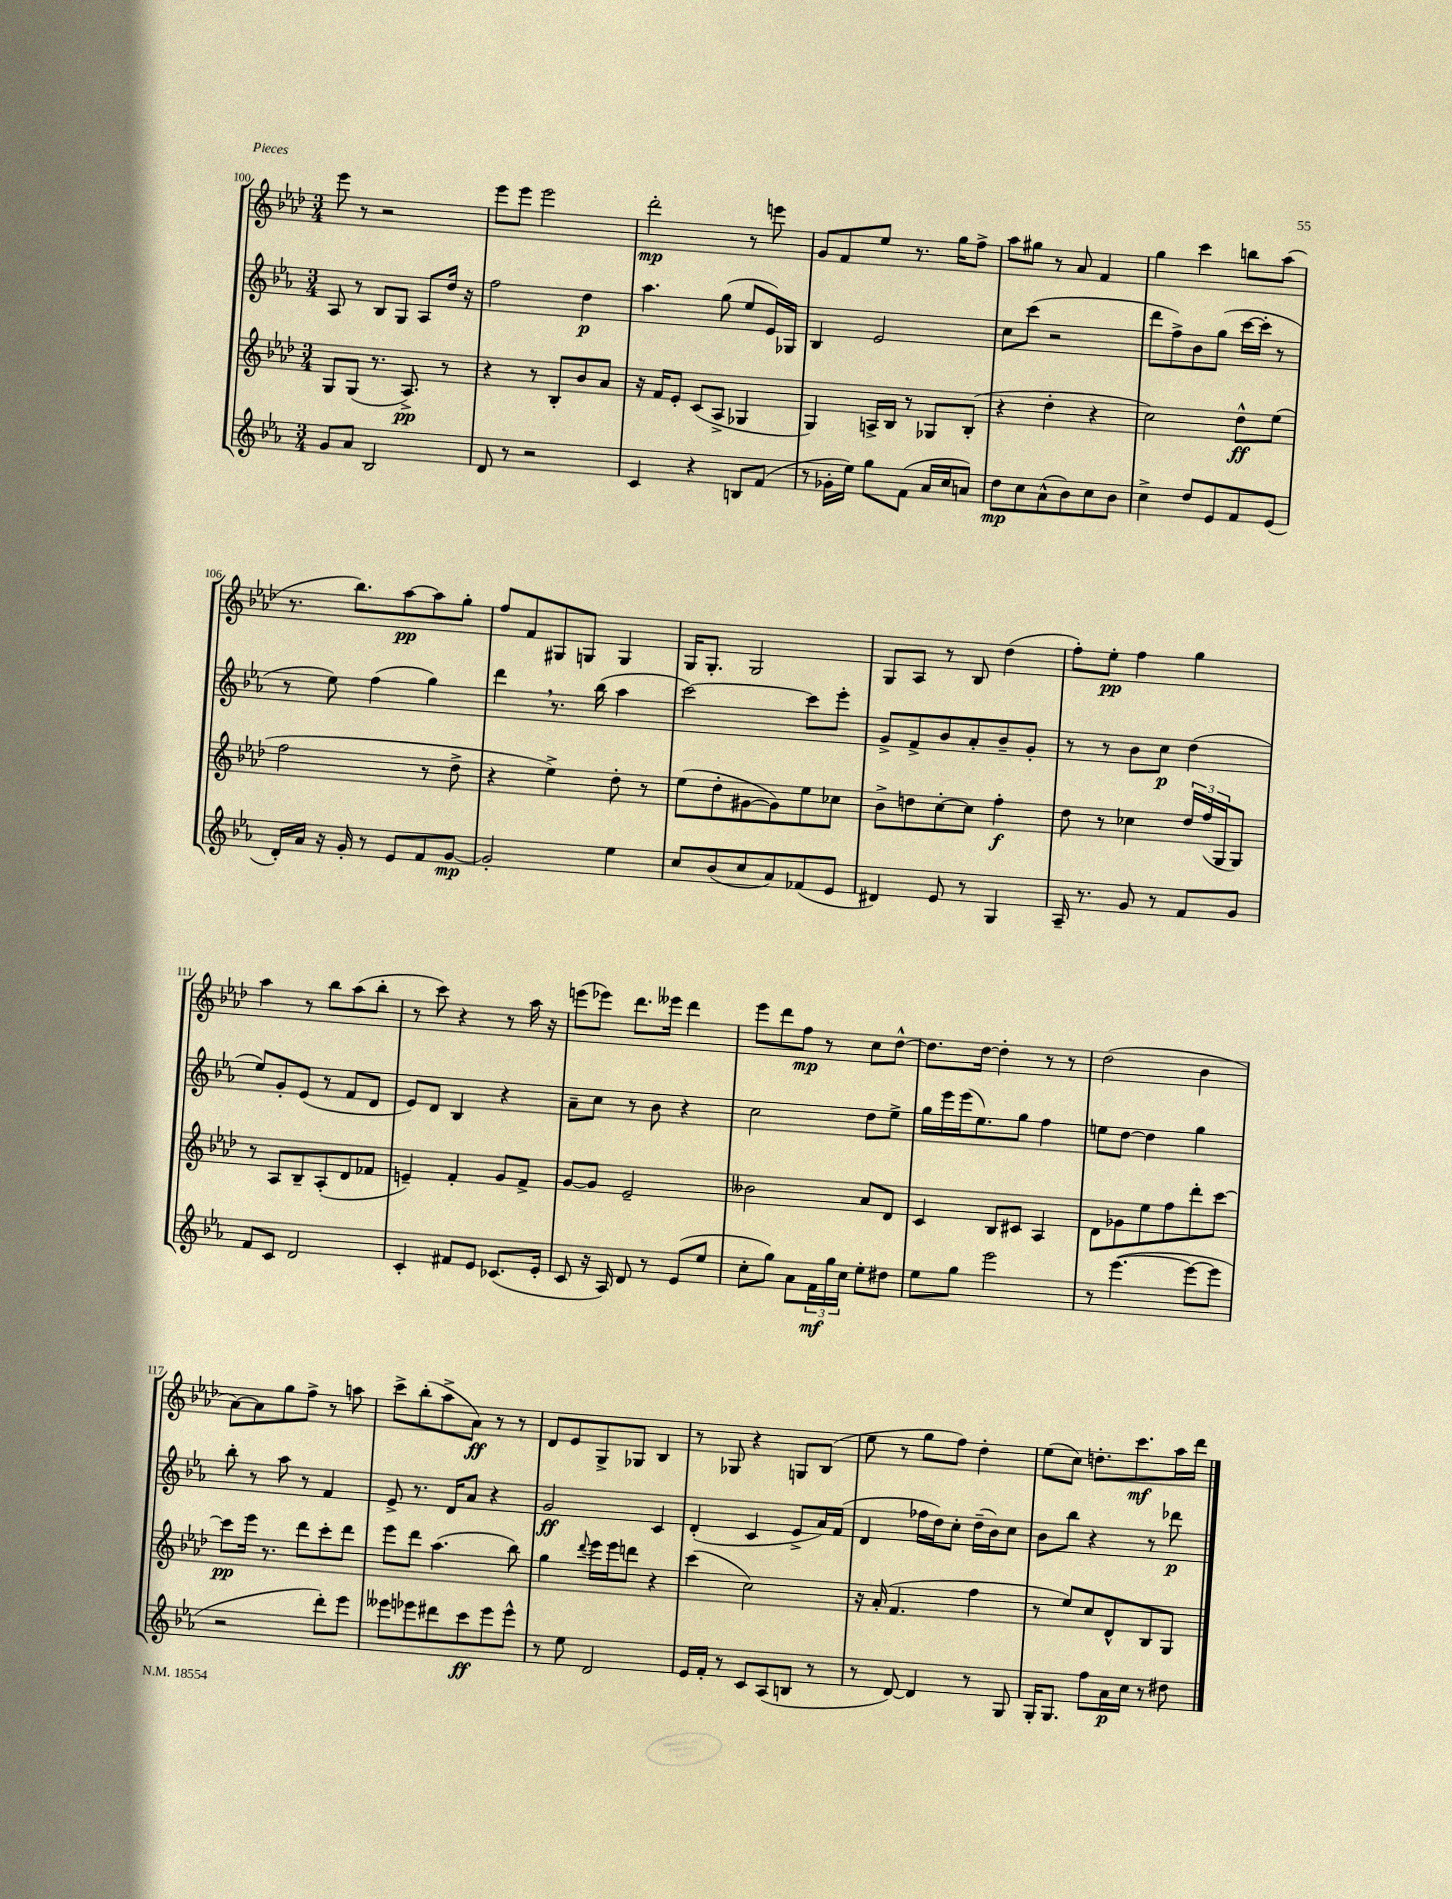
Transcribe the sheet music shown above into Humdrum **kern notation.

**kern	**kern	**kern	**kern
*staff4	*staff3	*staff2	*staff1
*clefG2	*clefG2	*clefG2	*clefG2
*k[b-e-a-]	*k[b-e-a-d-]	*k[b-e-a-]	*k[b-e-a-d-]
*M3/4	*M3/4	*M3/4	*M3/4
8g/L	8G/L	8A-/	8eee-\
8a-/J	(8G/J	8r	8r
2B-/	8.r	8B-/L	2r
.	.	8G/J	.
.	8.A-^/)	.	.
.	.	8A-/L	.
.	8r	16dd/Jk	.
.	.	16r	.
=	=	=	=
8d/	4r	2ff\	8eee-\L
8r	.	.	8eee-\J
2r	8r	.	2eee-\
.	8B-'/L	.	.
.	8b-/	4dd\	.
.	8a-/J	.	.
=	=	=	=
4c/	16r	4.aa-\	2ddd-'\
.	16f/LK	.	.
.	8e-'/J	.	.
4r	(8c/L	.	.
.	8A-^/J	(8gg\	.
8B/L	4G-/	8ee-/L	8r
(8f/J	.	16e-/L)	8eee\
.	.	16G-/JJ	.
=	=	=	=
8r	4G/)	4B-/	8g/L
16g-'\LL	.	.	8f/
16ee-\JJ)	.	.	.
8gg\L	16A^/LL	2e-/	8ee-/J
.	16B-/JJ	.	.
(8f\J	8r	.	8.r
16a-/LL	8G-/L	.	.
16cc/J	.	.	16gg\LK
8a/J)	(8B-'/J	.	8ff^\J
=	=	=	=
8dd\L	4r	8cc\L	8aa-\L
8cc\	.	(8ccc\J	8gg#\J
(8a-^^\	4dd-'\	2r	8r
8b-\)	.	.	8a-/
8cc\	4r	.	4f/
8b-\J	.	.	.
=	=	=	=
4cc^\	2cc\)	8ddd\L	4gg\
.	.	8ff^\)	.
8dd/L	.	8b-\	4ccc\
8e-/	.	(8gg\J	.
8f/	8dd-^^\L	[16ccc\LL	8bb\L
.	.	16ccc'\]JJ	.
(8e-/J	(8ee-\J	8r	(8aa-\J
=	=	=	=
16d'/LL)	2ff\	8r	8.r
16a-/JJ	.	.	.
16r	.	8ee-\)	.
16g'/	.	.	8.bb-\L)
8r	.	(4ff\	.
8e-/L	.	.	[8aa-\
8f/	8r	4gg\)	8aa-\]
[8g/J	8dd-^\	.	8gg'\J
=	=	=	=
2g'/]	4r	4ddd\	8ff/L
.	.	.	8f/
.	4ee-^\)	8.r	8G#/
.	.	.	8G/J
.	.	(16bb-\	.
4ee-\	8dd-'\	4aa-\	4G/
.	8r	.	.
=	=	=	=
8cc/L	(8ee-\L	[2ccc\)	16G/LK
.	.	.	8.G'/J
(8b-/	8dd-'\	.	.
8cc/	[8g#\	.	2G/
8a-/)	8g#\])	.	.
(8f-/	8ee-\	8ccc\]L	.
8e-/J	8cc-\J	8eee-'\J	.
=	=	=	=
4d#/)	8b-^\L	8g^/L	8G/L
.	8dd\	8f^/	8A-/J
8e-/	[8cc'\	8b-/	8r
8r	8cc\]J	8a-'/	8B-/
4G/	4ff'\	8b-~/	(4dd-\
.	.	8g'/J	.
=	=	=	=
16A-~/	8dd-\	8r	8ff'\L)
8.r	.	.	.
.	8r	8r	8ee-'\J
8g/	4cc-\	8b-\L	4ff\
8r	.	8cc\J	.
8f/L	24dd-/LL	(4dd\	4gg\
.	(24ff/	.	.
.	24G/J	.	.
8g/J	8G/J)	.	.
=	=	=	=
8f/L	8r	8ee-/L)	4aa-\
8c/J	8A-/L	8g'/	.
2d/	8B-~/	(8e-/J	8r
.	(8A-'/	8r	8bb-\L
.	8d-/	8f/L	(8aa-\
.	8f-/J	8d/J	8bb-'\J
=	=	=	=
4c'/	4e~/)	8e-/L)	8r
.	.	8d/J	8ccc\)
8f#/L	4f'/	4B-/	4r
8e-/J	.	.	.
(8.c-/L	8g/L	4r	8r
.	8f^/J	.	16aa-\
16e-'/Jk	.	.	16r
=	=	=	=
8c/	[8g/L	8a-~\L	(8eee\L
16r	8g/]J	8cc\J	8eee-\J)
16A-/)	.	.	.
8d/	2e-~/	8r	8.ddd-\L
8r	.	8b-\	.
.	.	.	16eee--\Jk
(8e-/L	.	4r	4ddd-\
8ee-/J	.	.	.
=	=	=	=
8cc'\L	2b--\	2cc\	8eee-\L
8gg\J)	.	.	8ddd-\
8a-\L	.	.	8ff\J
24f\L	.	.	8r
24gg\	.	.	.
24cc\JJ	.	.	.
8ee-'\L	8a-/L	8dd\L	8cc\L
8dd#\J	8d-/J	8ee-^\J	[8dd-^^\J
=	=	=	=
8ee-\L	4c/	16gg\LL	8.dd-\]L
.	.	16eee-\	.
8gg\J	.	(16eee-\J	.
.	.	8.ee-\)	[16dd-\Jk
2eee-\	8B-/L	.	4dd-'\]
.	8c#/J	8gg\J	.
.	4A-/	4ff\	8r
.	.	.	8r
=	=	=	=
8r	8d-\L	8ee\L	(2dd-\
([4.eee-\	8g-\	[8dd\J	.
.	8ee-\	4dd\]	.
.	8ff\	.	.
8eee-\_L	8ddd-'\	4gg\	4b-\
8eee-\]J	[8ccc\J	.	.
=	=	=	=
2r	8ccc\]L	8bb-'\	[8a-\L)
.	16eee-\Jk	8r	8a-\]
.	8.r	.	.
.	.	8aa-\	8gg\
.	8ddd-\L	8r	8ff^\J
8ddd'\L)	8ccc'\	4f/	8r
8eee-\J	8ddd-\J	.	8aa\
=	=	=	=
8eee--\L	8eee-\L	8e-^/	8ccc^\L
8eee-\	8ddd-\J	8.r	(8bb-'\
8ddd#\	(4.aa-\	.	8aa-^\
.	.	16d/LK	.
8ccc\	.	8a-/J	8a-\J)
8eee-\	.	4r	8r
8eee-^^\J	8bb-\)	.	8r
=	=	=	=
8r	4gg\	2g/	8d-/L
8ee-\	.	.	8e-/
.	8qqddd-/	.	.
2d/	16eee-\LL	.	8G^/
.	16eee-\J	.	.
.	8ddd\J	.	8G-/J
.	4r	4c/	4B-/
=	=	=	=
16e-/LL	(4ccc\	(4d'/	8r
16f'/JJ	.	.	.
8r	.	.	8G-/
8c/L	2cc\)	4c/	4r
(8A-/	.	.	.
8B/J	.	8e-^/L	8G/L
8r	.	16a-/L)	(8B-/J
.	.	(16f/JJ	.
=	=	=	=
8r	16r	4d/	8ee-\
.	(16a-'/	.	.
[8d/)	4.f/	.	8r
4d/]	.	16ff-\LL	8gg\L
.	.	16dd\J)	.
.	.	8cc'\J	8ff\J)
8r	4ff\	(16dd~\LL	4dd-'\
.	.	16b-\J)	.
8G/	.	8cc\J	.
=	=	=	=
16G'/LK	8r	8b-\L	(8ee-\L
8.G/J	.	.	.
.	8ee-/L)	8bb-\J	8cc\J)
8ff\L	8cc/	4r	8.dd'\L
16a-\L	8d-^^/	.	.
16cc\JJ	.	.	8.ccc\
8r	8B-/	8r	.
8dd#\	8G/J	8ddd-\	16aa-\L
.	.	.	16ddd-\JJ
==	==	==	==
*-	*-	*-	*-
